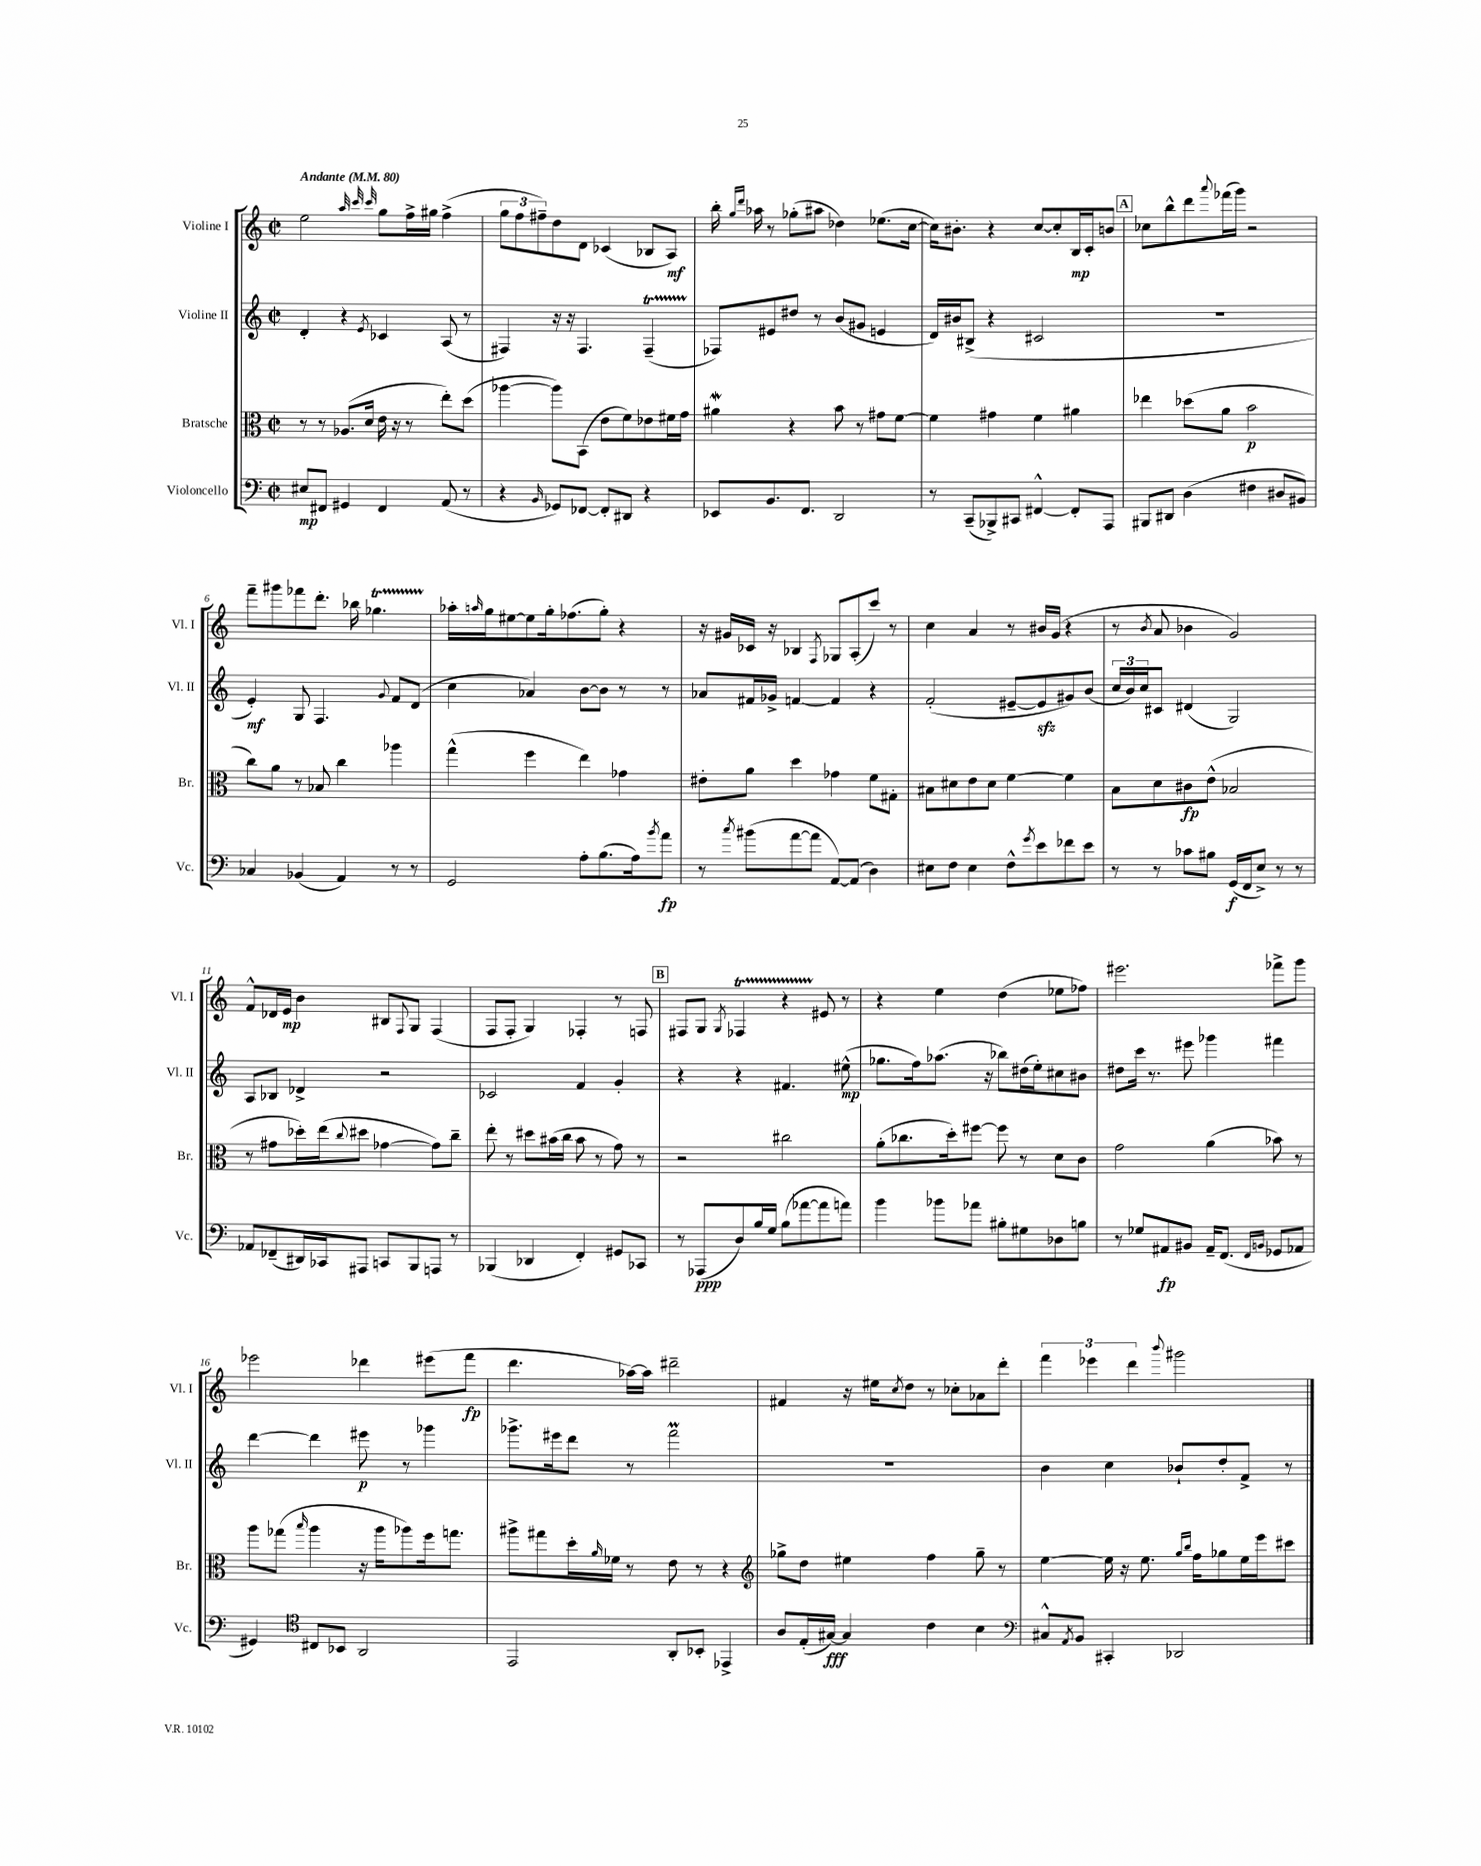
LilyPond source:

<<
\new StaffGroup <<
\new Staff = "s0" \with { instrumentName = "Violine I" shortInstrumentName = "Vl. I" } {
    \clef treble \key c \major \defaultTimeSignature \time 2/2 \tempo "Andante" 4 = 80
    e''2 \grace { a''32 c'''32 c'''32 } g''8 f''16-> gis''16 f''4->( |
    \tuplet 3/2 { g''8 f''8 fis''8--) } d''8 d'8 ces'4( bes8 a8\mf) |
    b''16-. \grace { g''16 d'''16 } aes''16 r8 ges''8-.( ais''8 des''4) ees''8.( c''16~ |
    c''16) bis'8.-. r4 c''8~ c''8-. b16\mp c'16-. b'8 |
    \mark \markup { \box "A" } ces''8 b''8-^ d'''8 \appoggiatura { a'''8 } fes'''16( g'''16) r2 |
    f'''8-- gis'''8 fes'''8 d'''8.-. bes''16 ges''4.\startTrillSpan |
    aes''16-.\stopTrillSpan \grace { a''16 } g''16 eis''8~ eis''8 g''16-. fes''8.( g''8-.) r4 |
    r16 gis'16 ces'16 r16 bes4 \acciaccatura { f8 } ges8 a8-.( c'''8) r8 |
    c''4 a'4 r8 bis'16 g'16( r4 |
    r8 \acciaccatura { b'8 } a'8 bes'4 g'2) |
    f'8-^ des'16 e'16\mp b'4 bis8 \appoggiatura { f8 } g8 f4( |
    f8 f8-. g4) fes4-. r8 f8 |
    \mark \markup { \box "B" } fis8 g8 \acciaccatura { g8 } fes4\startTrillSpan r4 eis'8\stopTrillSpan r8 |
    r4 e''4 d''4( ees''8 fes''8) |
    eis'''2. fes'''8-> g'''8 |
    ees'''2 des'''4 eis'''8( f'''8\fp |
    d'''4. aes''16~) aes''16 dis'''2-- |
    fis'4 r16 eis''16 \acciaccatura { c''8 } d''8 r8 ces''8-. aes'8 d'''8-. |
    \tuplet 3/2 { f'''4 ees'''4 d'''4 } \appoggiatura { b'''8 } gis'''2 \bar "|." |
}
\new Staff = "s1" \with { instrumentName = "Violine II" shortInstrumentName = "Vl. II" } {
    \clef treble \key c \major \defaultTimeSignature \time 2/2
    d'4-. r4 \acciaccatura { e'8 } ces'4 a8( r8 |
    fis4) r16 r16 fis4. fis4--\startTrillSpan( |
    fes8\stopTrillSpan) eis'8 dis''8 r8 b'8( gis'8 e'4 |
    d'16) bis'16 bis8->( r4 cis'2 |
    \mark \markup { \box "A" } R1 |
    e'4-.\mf) g8 f4. \appoggiatura { g'8 } f'8 d'8( |
    c''4 aes'4) b'8~ b'8 r8 r8 |
    aes'8 fis'16 ges'16-> f'4~ f'4 r4 |
    f'2-.( eis'8~-- eis'8\sfz gis'8) b'8( |
    \tuplet 3/2 { c''16 b'16) c''16 } cis'8 dis'4( g2) |
    a8 bes8 des'4-> r2 |
    ces'2 f'4 g'4-. |
    \mark \markup { \box "B" } r4 r4 fis'4. eis''8-^\mp( |
    ges''8. f''16) aes''8.( r16 bes''8) dis''16( e''16-.) cis''8 bis'8 |
    dis''8 c'''16 r8. eis'''8 ges'''4 fis'''4 |
    d'''4~ d'''4 eis'''8\p r8 ges'''4 |
    ges'''8.-> eis'''16 d'''8 r8 f'''2\prall |
    R1 |
    b'4 c''4 bes'8-! d''8-. f'8-> r8 \bar "|." |
}
\new Staff = "s2" \with { instrumentName = "Bratsche" shortInstrumentName = "Br." } {
    \clef alto \key c \major \defaultTimeSignature \time 2/2
    r8 r8 aes8.( d'16 e'16 r16 r8 e''8-.) d''8( |
    aes''4~ aes''8) b,8( e'8 f'8) ees'8 fis'16 g'16 |
    ais'4\mordent r4 b'8 r8 gis'8 f'8~ |
    f'4 gis'4 f'4 ais'4 |
    \mark \markup { \box "A" } ees''4 des''8( a'8 b'2\p |
    c''8) a'8 r8 bes8 c''4 aes''4 |
    g''4-^( f''4 e''4) ges'4 |
    eis'8-. a'8 d''4 ges'4 f'8 gis8-. |
    bis8 dis'8 e'8 dis'8 f'4~ f'4 |
    b8 d'8 cis'8\fp e'8-^( bes2 |
    r8 gis'8 des''16-.) e''16( \appoggiatura { c''8 } dis''8 ges'4~ ges'8) c''8-- |
    e''8-. r8 dis''8 bis'16( c''16 bis'8 r8 g'8) r8 |
    \mark \markup { \box "B" } r2 cis''2 |
    a'8-.( ces''8. d''16-.) fis''8~ fis''8 r8 d'8 c'8 |
    g'2 a'4( bes'8) r8 |
    a''8 ges''8( \grace { b''16 } a''4 r16 a''16 aes''8) f''16 g''8. |
    ais''8-> gis''8 d''16-. \grace { a'16 } fes'16 r8 e'8 r8 r4 |
    \clef treble ges''8-> d''8 eis''4 f''4 ges''8-- r8 |
    e''4~ e''16 r16 e''8. \grace { g''16 b''16 } f''16 ges''8 e''16 e'''16 cis'''8 \bar "|." |
}
\new Staff = "s3" \with { instrumentName = "Violoncello" shortInstrumentName = "Vc." } {
    \clef bass \key c \major \defaultTimeSignature \time 2/2
    eis8\mp fis,8 gis,4 fis,4 a,8( r8 |
    r4 \grace { b,16 } ges,8) fes,8~ fes,8-. dis,8 r4 |
    ees,8 b,8. f,8. d,2 |
    r8 c,8--( bes,,8->) cis,8 fis,4~-^ fis,8-. a,,8 |
    \mark \markup { \box "A" } bis,,8 dis,8 d4( fis4 dis8 bis,8) |
    ces4 bes,4( a,4) r8 r8 |
    g,2 a8-. b8.( a16) \acciaccatura { b'8 } a'8\fp |
    r8 \acciaccatura { c''8 } bis'8( a'8~ a'8 a,8~) a,8( d4) |
    eis8 f8 eis4 f8-^ \acciaccatura { g'8 } e'8 fes'8 e'8 |
    r8 r8 ces'8 bis8 g,16\f( f,16 e8->) r8 r8 |
    aes,8 fes,8--( dis,16) ces,16 ais,,8 c,8 b,,8 a,,8 r8 |
    bes,,4( des,4 f,4-.) gis,8 ces,8 |
    \mark \markup { \box "B" } r8 aes,,8\ppp( d8) b16 g16 b8( aes'8~ aes'8 a'8) |
    b'4 bes'8 aes'8 bis8-. gis8 des8 b8 |
    r8 ges8 ais,8\fp bis,8 ais,16-- f,8.( \grace { f,16 b,16 } ges,8 aes,8 |
    gis,4) \clef tenor cis8 bes,8 a,2 |
    e,2 a,8-. bes,8-. ees,4-> |
    a8 e16-.( gis16~\fff) gis4 c'4 b4 |
    \clef bass cis8-^ \acciaccatura { a,8 } b,8 cis,4-. des,2 \bar "|." |
}
>>
>>
